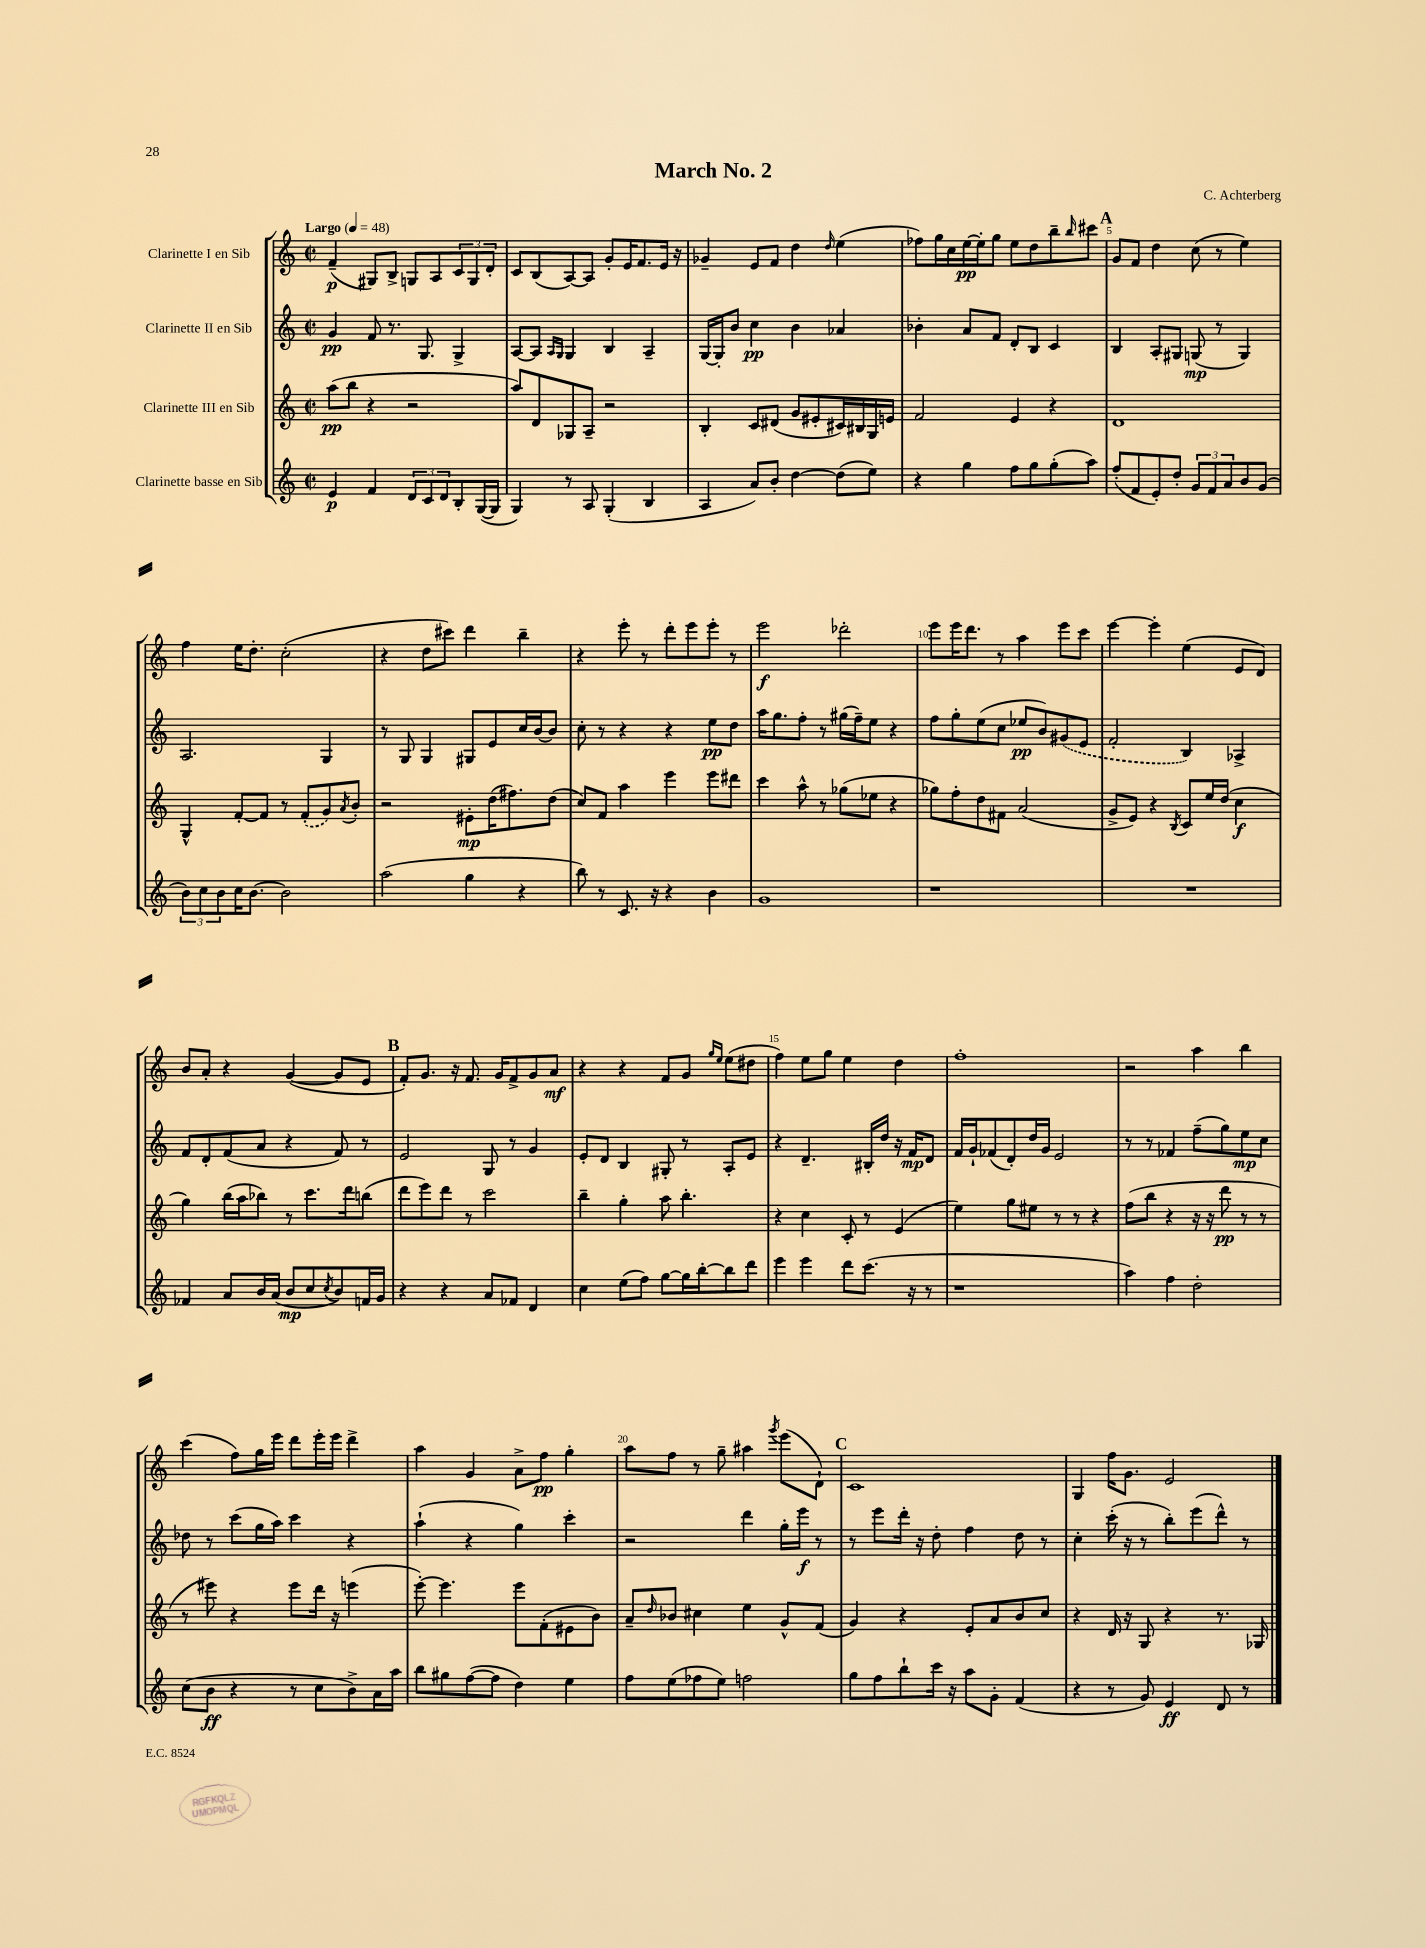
\header { title = "March No. 2" composer = "C. Achterberg" }
<<
\new StaffGroup <<
\new Staff = "s0" \with { instrumentName = "Clarinette I en Sib" } {
    \clef treble \key c \major \defaultTimeSignature \time 2/2 \tempo "Largo" 4 = 48
    f'4--\p( gis8) b8-> g8 a8 \tuplet 3/2 { c'8 g8 d'8-. } |
    c'8 b8( a8~) a8 g'8-. e'16 f'8. e'16 r16 |
    ges'4-- e'8 f'8 d''4 \grace { d''16 } e''4( |
    fes''8) g''16 c''16 e''16~\pp e''16-. g''8 e''8 d''8 b''8-- \grace { b''16 } cis'''8 |
    \mark \markup { \bold "A" } g'8 f'8 d''4 c''8( r8 e''4) |
    f''4 e''16 d''8.-. c''2-.( |
    r4 d''8 cis'''8) d'''4 b''4-- |
    r4 e'''8-. r8 d'''8-. e'''8 e'''8-. r8 |
    e'''2\f des'''2-. |
    e'''8 e'''16 d'''8. r8 a''4 e'''8 c'''8 |
    e'''4~ e'''4-. e''4( e'8 d'8) |
    b'8 a'8-. r4 g'4~( g'8 e'8 |
    \mark \markup { \bold "B" } f'8-.) g'8. r16 f'8. g'16 f'8-> g'8 a'8\mf |
    r4 r4 f'8 g'8 \grace { g''16 e''16 } e''8( dis''8 |
    f''4) e''8 g''8 e''4 d''4 |
    f''1-. |
    r2 a''4 b''4 |
    c'''4( f''8) g''16 e'''16 d'''8 e'''16-. e'''16 d'''4-> |
    a''4 g'4 a'8-> f''8\pp g''4-. |
    a''8 f''8 r8 g''8-- ais''4 \acciaccatura { g'''8 } e'''8( d'8-!) |
    \mark \markup { \bold "C" } c'1 |
    g4 f''16 g'8. e'2 \bar "|." |
}
\new Staff = "s1" \with { instrumentName = "Clarinette II en Sib" } {
    \clef treble \key c \major \defaultTimeSignature \time 2/2
    g'4\pp f'8 r8. g8. g4-> |
    a8~ a8 \grace { a16 g16 } g4 b4 a4-- |
    g16~ g16-. b'8 c''4\pp b'4 aes'4 |
    bes'4-. a'8 f'8 d'8-. b8 c'4 |
    \mark \markup { \bold "A" } b4 a8-. gis8 g8\mp( r8 g4) |
    a2. g4 |
    r8 g8 g4 gis8 e'8 c''16 b'16~ b'8 |
    c''8-. r8 r4 r4 e''8\pp d''8 |
    a''16 g''8. f''8-. r8 gis''16( f''16--) e''8 r4 |
    f''8 g''8-. e''8( c''8 ees''8\pp b'8) \once \slurDashed gis'8( e'8 |
    f'2-. b4) aes4-> |
    f'8 d'8-. f'8( a'8 r4 f'8) r8 |
    \mark \markup { \bold "B" } e'2 g8 r8 g'4 |
    e'8-. d'8 b4 gis8-. r8 a8-. e'8 |
    r4 d'4.-- bis16-. d''16 r16 f'16\mp d'8 |
    f'16 g'16-! fes'8( d'8-.) d''16 g'16 e'2 |
    r8 r8 fes'4 f''8--( g''8) e''8\mp c''8 |
    des''8 r8 c'''8( g''16 a''16) c'''4 r4 |
    a''4-!( r4 g''4) c'''4-. |
    r2 d'''4 g''16-. e'''16\f r8 |
    \mark \markup { \bold "C" } r8 e'''8 d'''16-. r16 d''8-. f''4 d''8 r8 |
    c''4-. c'''16-.( r16 r8 b''8-.) e'''8( d'''8-^) r8 \bar "|." |
}
\new Staff = "s2" \with { instrumentName = "Clarinette III en Sib" } {
    \clef treble \key c \major \defaultTimeSignature \time 2/2
    a''8\pp( b''8 r4 r2 |
    a''8) d'8 ges8 a8-- r2 |
    b4-. c'8 dis'8( g'8 eis'8-. cis'16) bis16 g16 e'16 |
    f'2 e'4 r4 |
    \mark \markup { \bold "A" } d'1 |
    g4-^ f'8~-. f'8 r8 \once \slurDashed f'8-.( g'8) \acciaccatura { a'8 } b'8-. |
    r2 eis'8-.\mp d''16( fis''8.) d''8( |
    c''8) f'8 a''4 e'''4 e'''8 dis'''8 |
    c'''4 a''8-^ r8 ges''8( ees''8 r4 |
    ges''8) f''8-. d''8 fis'8 a'2( |
    g'8-> e'8) r4 \acciaccatura { b8 } c'8 e''16 d''16( c''4\f |
    g''4) b''16( a''16 bes''8) r8 c'''8. d'''16 b''8( |
    \mark \markup { \bold "B" } d'''8 e'''8) d'''8 r8 c'''2 |
    b''4-- g''4-. a''8 b''4.-. |
    r4 c''4 c'8-. r8 e'4( |
    e''4) g''8 eis''8 r8 r8 r4 |
    f''8( b''8 r4 r16 r16 d'''8\pp r8 r8 |
    r8 eis'''8) r4 eis'''8 d'''16 r16 e'''4( |
    e'''8~-.) e'''4. e'''8 f'8-.( eis'8 b'8) |
    a'8-- \grace { d''16 } bes'8 cis''4 e''4 g'8-^ f'8( |
    \mark \markup { \bold "C" } g'4) r4 e'8-. a'8 b'8 c''8 |
    r4 d'16 r16 g8 r4 r8. ges16 \bar "|." |
}
\new Staff = "s3" \with { instrumentName = "Clarinette basse en Sib" } {
    \clef treble \key c \major \defaultTimeSignature \time 2/2
    e'4\p f'4 \tuplet 3/2 { d'8 c'8 d'8 } b8-. g16~( g16 |
    g4) r8 a8 g4-.( b4 |
    a4 a'8) b'8-. d''4~ d''8( e''8) |
    r4 g''4 f''8 g''8 g''8-.( a''8) |
    \mark \markup { \bold "A" } f''8-.( f'8 e'8-.) d''8-. \tuplet 3/2 { g'8 f'8 a'8 } b'8 g'8( |
    \tuplet 3/2 { b'8) c''8 b'8 } c''16 b'8.~ b'2 |
    a''2( g''4 r4 |
    b''8) r8 c'8. r16 r4 b'4 |
    g'1 |
    r1 |
    R1 |
    fes'4 a'8 b'16 a'16( b'8\mp c''8 \acciaccatura { c''8 } b'8) f'16 g'16 |
    \mark \markup { \bold "B" } r4 r4 a'8 fes'8 d'4 |
    c''4 e''8( f''8) g''8~ g''16 b''16~-. b''8 d'''8 |
    e'''4 e'''4 d'''8 c'''8.( r16 r8 |
    r1 |
    a''4) f''4 d''2-. |
    c''8( b'8\ff r4 r8 c''8 b'8->) a'16 a''16 |
    b''8 gis''8 f''8~( f''8 d''4) e''4 |
    f''8 e''8( fes''8 e''8) f''2 |
    \mark \markup { \bold "C" } g''8 f''8 b''8-! c'''16 r16 a''8 g'8-. f'4( |
    r4 r8 g'8) e'4\ff d'8 r8 \bar "|." |
}
>>
>>
\layout { \context { \Score \override BarNumber.break-visibility = ##(#f #t #t) barNumberVisibility = #(every-nth-bar-number-visible 5) } }
